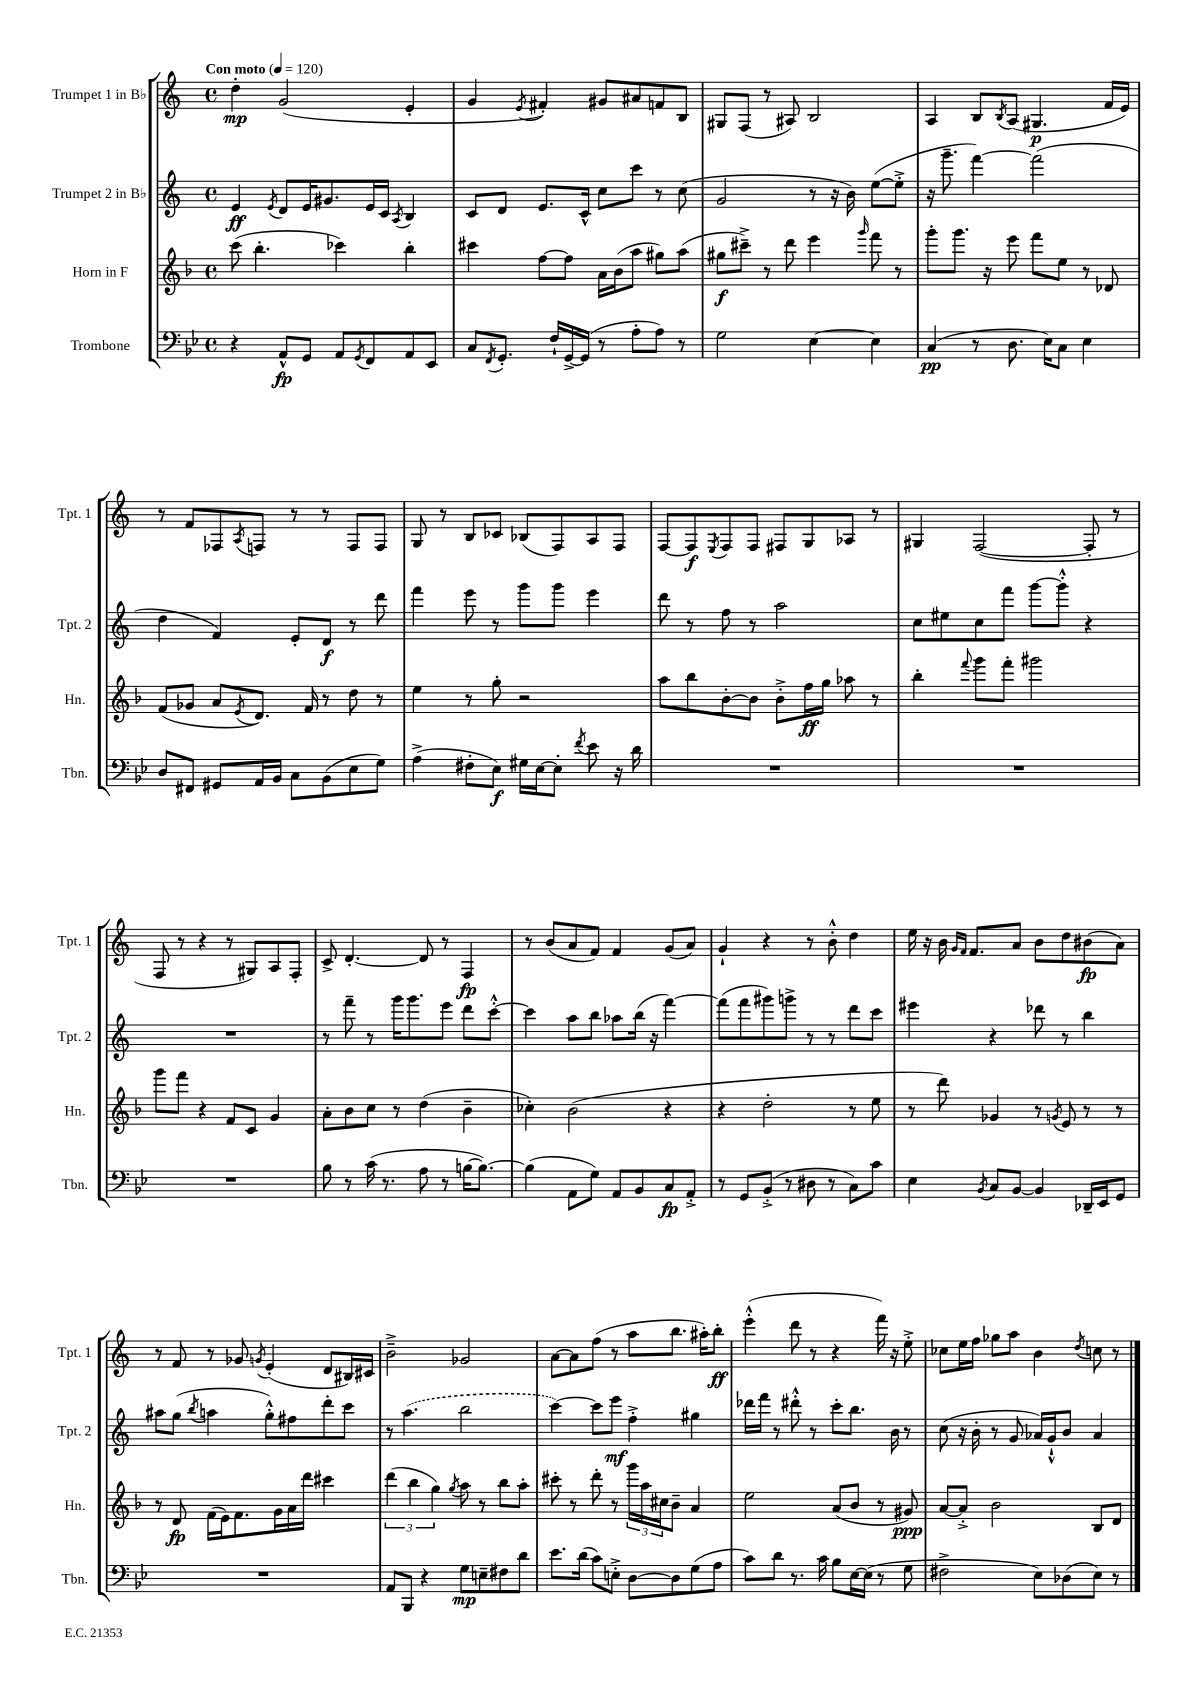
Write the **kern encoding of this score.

**kern	**dynam	**kern	**dynam	**kern	**dynam	**kern	**dynam
*part4	*part4	*part3	*part3	*part2	*part2	*part1	*part1
*staff4	*staff4	*staff3	*staff3	*staff2	*staff2	*staff1	*staff1
*I"Trombone	*	*I"Horn in F	*	*I"Trumpet 2 in B♭	*	*I"Trumpet 1 in B♭	*
*I'Tbn.	*	*I'Hn.	*	*I'Tpt. 2	*	*I'Tpt. 1	*
*clefF4	*	*clefG2	*	*clefG2	*	*clefG2	*
*k[b-e-]	*	*k[b-]	*	*k[]	*	*k[]	*
*M4/4	*	*M4/4	*	*M4/4	*	*M4/4	*
*met(c)	*	*met(c)	*	*met(c)	*	*met(c)	*
*MM120	*	*MM120	*	*MM120	*	*MM120	*
=1	=1	=1	=1	=1	=1	=1	=1
!	!	!	!	!	!	!LO:TX:a:B:t=Con moto	!
4r	.	(8ccc\	.	4e/	ff	4dd'\	mp
.	.	4.bb-'\	.	.	.	.	.
.	.	.	.	8qe/	.	.	.
8AA^^/L	fp	.	.	8d/L	.	(2g/	.
8GG/J	.	.	.	16e/K	.	.	.
.	.	.	.	8.g#X/	.	.	.
8AA/L	.	4ccc-X\)	.	.	.	.	.
8qGG/	.	.	.	.	.	.	.
8FF/	.	.	.	16e/L	.	.	.
.	.	.	.	16c/JJ	.	.	.
.	.	.	.	8qA/	.	.	.
8AA/	.	4bb-'\	.	4B/	.	4e'/	.
8EE-/J	.	.	.	.	.	.	.
=2	=2	=2	=2	=2	=2	=2	=2
8C/L	.	4ccc#X\	.	8c/L	.	4g/	.
8qFF/	.	.	.	.	.	.	.
8.GG'/J	.	.	.	8d/J	.	.	.
.	.	.	.	.	.	8qe/	.
.	.	[8ff\L	.	8.e/L	.	4f#X'/)	.
16F`/LL	.	.	.	.	.	.	.
[16GG^/	.	8ff\J]	.	.	.	.	.
(16GG/JJ]	.	.	.	16c^^/Jk	.	.	.
8r	.	16a\LL	.	8cc\L	.	8g#X/L	.
.	.	(16b-\J	.	.	.	.	.
8A'\L	.	8aa\J	.	8ccc\J	.	8a#X/	.
8A\J)	.	8gg#X\L)	.	8r	.	8fn/	.
8r	.	(8aa\J	.	(8cc\	.	8B/J	.
=3	=3	=3	=3	=3	=3	=3	=3
2G\	.	8gg#X\L	f	2g/	.	8G#X/L	.
.	.	8ccc#X~^\J)	.	.	.	(8F/J	.
.	.	8r	.	.	.	8r	.
.	.	8ddd\	.	.	.	8A#X/)	.
[4E-\	.	4eee\	.	8r	.	2B/	.
.	.	.	.	16r	.	.	.
.	.	.	.	16b\)	.	.	.
.	.	16qqggg/	.	.	.	.	.
4E-\]	.	8fff\	.	([8ee\L	.	.	.
.	.	8r	.	8ee'^\J]	.	.	.
=4	=4	=4	=4	=4	=4	=4	=4
(4C/	pp	8ggg'\L	.	16r	.	4A/	.
.	.	.	.	8.ggg~\	.	.	.
.	.	8.ggg\J	.	.	.	.	.
8r	.	.	.	[4fff\)	.	8B/L	.
.	.	16r	.	.	.	.	.
.	.	.	.	.	.	8qB/	.
8.D\	.	8eee\	.	.	.	(8A/J	.
.	.	8fff\L	.	(2fff\]	.	4.G#X/	p
16E-\KL)	.	.	.	.	.	.	.
8C\J	.	8ee\J	.	.	.	.	.
4E-\	.	8r	.	.	.	.	.
.	.	8d-X/	.	.	.	16f/LL	.
.	.	.	.	.	.	16e/JJ)	.
!!LO:LB:g=z
=5	=5	=5	=5	=5	=5	=5	=5
8D/L	.	(8f/L	.	4dd\	.	8r	.
8FF#X/J	.	8g-X/J	.	.	.	8f/L	.
8GG#X/L	.	8a/L	.	4f/)	.	8F-X/	.
.	.	8qe/	.	.	.	8qA/	.
16AA/L	.	8.d/J)	.	.	.	8Fn/J	.
16BB-/JJ	.	.	.	.	.	.	.
8C\L	.	.	.	8e'/L	.	8r	.
.	.	16f/	.	.	.	.	.
(8BB-\	.	8r	.	8d/J	f	8r	.
8E-\	.	8dd\	.	8r	.	8F/L	.
8G\J)	.	8r	.	8ddd\	.	8F/J	.
=6	=6	=6	=6	=6	=6	=6	=6
(4A^\	.	4ee\	.	4fff\	.	8G/	.
.	.	.	.	.	.	8r	.
8F#X'\L	.	8r	.	8eee\	.	8B/L	.
8E-\J)	f	8gg'\	.	8r	.	8c-X/J	.
16G#X\LL	.	2r	.	8ggg\L	.	(8B-X/L	.
[16E-\J	.	.	.	.	.	.	.
8E-'\J]	.	.	.	8ggg\J	.	8F/)	.
8qf/	.	.	.	.	.	.	.
8e-\	.	.	.	4eee\	.	8A/	.
16r	.	.	.	.	.	8F/J	.
16d\	.	.	.	.	.	.	.
=7	=7	=7	=7	=7	=7	=7	=7
1r	.	8aa\L	.	8ddd\	.	[8F/L	.
.	.	8bb-\	.	8r	.	8F/]	f
.	.	.	.	.	.	8qE/	.
.	.	[8b-'\	.	8ff\	.	8F/	.
.	.	8b-\J]	.	8r	.	8F/J	.
.	.	8b-'^\L	.	2aa\	.	8F#X/L	.
.	.	16ff\L	ff	.	.	8G/	.
.	.	16gg\JJ	.	.	.	.	.
.	.	8aa-X\	.	.	.	8A-X/J	.
.	.	8r	.	.	.	8r	.
=8	=8	=8	=8	=8	=8	=8	=8
1r	.	4bb-'\	.	8cc\L	.	4G#X/	.
.	.	.	.	8ee#X\	.	.	.
.	.	8qqfff/	.	.	.	.	.
.	.	8ggg\L	.	8cc\	.	([2F/	.
.	.	8fff'\J	.	8fff\J	.	.	.
.	.	2ggg#X\	.	[8ggg\L	.	.	.
.	.	.	.	8ggg'^^\J]	.	.	.
.	.	.	.	4r	.	8F'/]	.
.	.	.	.	.	.	8r	.
!!LO:LB:g=z
=9	=9	=9	=9	=9	=9	=9	=9
1r	.	8ggg\L	.	1r	.	8F/	.
.	.	8fff\J	.	.	.	8r	.
.	.	4r	.	.	.	4r	.
.	.	8f/L	.	.	.	8r	.
.	.	8c/J	.	.	.	8G#X/L)	.
.	.	4g/	.	.	.	8A/	.
.	.	.	.	.	.	8F'/J	.
=10	=10	=10	=10	=10	=10	=10	=10
8B-\	.	8a'\L	.	8r	.	8c^/	.
8r	.	8b-\	.	8fff~\	.	[4.d'/	.
(16c\	.	8cc\J	.	8r	.	.	.
8.r	.	.	.	.	.	.	.
.	.	8r	.	16ggg\KL	.	.	.
.	.	.	.	8.ggg\	.	.	.
8A\	.	(4dd\	.	.	.	8d/]	.
8r	.	.	.	8eee\J	.	8r	.
[16Bn\KL	.	4b-~\	.	8ddd\L	.	4F/	fp
8.B\J_)	.	.	.	.	.	.	.
.	.	.	.	[8ccc'^^\J	.	.	.
=11	=11	=11	=11	=11	=11	=11	=11
(4B\]	.	4cc-X'\)	.	4ccc\]	.	8r	.
.	.	.	.	.	.	(8b/L	.
8AA\L	.	(2b-\	.	8aa\L	.	8a/	.
8G\J)	.	.	.	8bb\J	.	8f/J)	.
8AA/L	.	.	.	8aa-X\L	.	4f/	.
8BB-/	.	.	.	(16bb\Jk	.	.	.
.	.	.	.	16r	.	.	.
8C/	fp	4r	.	[4fff\)	.	(8g/L	.
8AA'^/J	.	.	.	.	.	8a/J)	.
=12	=12	=12	=12	=12	=12	=12	=12
8r	.	4r	.	(8fff\L]	.	4g`/	.
8GG/L	.	.	.	8fff\	.	.	.
(8BB-'^/J	.	2dd'\	.	8ggg#X\)	.	4r	.
8r	.	.	.	8gggn^\J	.	.	.
8D#X\	.	.	.	8r	.	8r	.
8r	.	.	.	8r	.	8b'^^\	.
8C\L)	.	8r	.	8ddd\L	.	4dd\	.
8c\J	.	8ee\	.	8ccc\J	.	.	.
=13	=13	=13	=13	=13	=13	=13	=13
4E-\	.	8r	.	4eee#X\	.	16ee\	.
.	.	.	.	.	.	16r	.
.	.	8ddd\)	.	.	.	16b\	.
.	.	.	.	.	.	16qqg/LL	.
.	.	.	.	.	.	16qqf/JJ	.
.	.	.	.	.	.	8.f/L	.
8qBB-/	.	.	.	.	.	.	.
8C/L	.	4g-X/	.	4r	.	.	.
[8BB-/J	.	.	.	.	.	8a/J	.
4BB-/]	.	8r	.	8ddd-X\	.	8b\L	.
.	.	8qgn/	.	.	.	.	.
.	.	8e/	.	8r	.	8dd\	.
16DD-X~/LL	.	8r	.	4bb\	.	(8b#X\	fp
16EE-/J	.	.	.	.	.	.	.
8GG/J	.	8r	.	.	.	8a\J)	.
!!LO:LB:g=z
=14	=14	=14	=14	=14	=14	=14	=14
1r	.	8r	.	8aa#X\L	.	8r	.
.	.	8d/	fp	(8gg\J	.	8f/	.
.	.	.	.	8qbb/	.	.	.
.	.	(16f\LL	.	4aan\	.	8r	.
.	.	16e\J)	.	.	.	.	.
.	.	8.f\	.	.	.	8g-X/	.
.	.	.	.	.	.	8qgn/	.
.	.	.	.	8gg'^^\L)	.	(4e'/	.
.	.	16g\L	.	.	.	.	.
.	.	16a\	.	8ff#X\	.	.	.
.	.	16ddd\JJ	.	.	.	.	.
.	.	4ccc#X\	.	8ddd'\	.	8d/L	.
.	.	.	.	8ccc\J	.	16B#X/L)	.
.	.	.	.	.	.	16c#X/JJ	.
=15	=15	=15	=15	=15	=15	=15	=15
8AA/L	.	(6ddd\	.	8r	.	2b~^\	.
8BBB-/J	.	.	.	(4.aa\	.	.	.
.	.	6bb-\	.	.	.	.	.
4r	.	.	.	.	.	.	.
.	.	6gg\)	.	.	.	.	.
.	.	8qgg/	.	.	.	.	.
8G\L	mp	8aa\	.	2bb\	.	2g-X/	.
8En~\	.	8r	.	.	.	.	.
8F#X\	.	8bb-\L	.	.	.	.	.
8d\J	.	8aa'\J	.	.	.	.	.
=16	=16	=16	=16	=16	=16	=16	=16
8.e-\L	.	8ccc#X'\	.	[4ccc\)	.	[8a\L	.
.	.	8r	.	.	.	8a\]	.
(16d\Jk	.	.	.	.	.	.	.
8c\L)	.	8ddd'\	.	8ccc\L]	.	(8ff\J	.
8En'^\J	.	8r	.	8eee\J	mf	8r	.
[8D\L	.	24ggg\LL	.	4ff'^\	.	8aa\L	.
.	.	24aa\	.	.	.	.	.
.	.	24cc#X\J	.	.	.	.	.
8D\]	.	8b-~\J	.	.	.	8.bb\J	.
(8G\	.	4a/	.	4gg#X\	.	.	.
.	.	.	.	.	.	16aa#X'\KL)	.
8A\J	.	.	.	.	.	8bb'\J	ff
=17	=17	=17	=17	=17	=17	=17	=17
8c\L)	.	2ee\	.	16ddd-X\LL	.	(4eee'^^\	.
.	.	.	.	16fff\JJ	.	.	.
8d\J	.	.	.	8r	.	.	.
8.r	.	.	.	8ddd#X'^^\	.	8ddd\	.
.	.	.	.	8r	.	8r	.
16c\	.	.	.	.	.	.	.
8B-\L	.	(8a/L	.	8ccc'\L	.	4r	.
[16E-\L	.	8b-/J	.	8.bb\J	.	.	.
(16E-\JJ]	.	.	.	.	.	.	.
8r	.	8r	.	.	.	16fff\)	.
.	.	.	.	16b\	.	16r	.
8G\	.	8g#X/)	ppp	8r	.	8ee'^\	.
=18	=18	=18	=18	=18	=18	=18	=18
2F#X^\	.	[8a/L	.	(8cc\	.	8cc-X\L	.
.	.	8a'^/J]	.	16r	.	16ee\L	.
.	.	.	.	16b'\	.	16ff\JJ	.
.	.	2b-\	.	8r	.	8gg-X\L	.
.	.	.	.	8g/	.	8aa\J	.
8E-\L)	.	.	.	16a-X/LL)	.	4b\	.
.	.	.	.	16g`^^/J	.	.	.
(8D-X\	.	.	.	8b/J	.	.	.
.	.	.	.	.	.	8qdd/	.
8E-\J)	.	8B-/L	.	4a-/	.	8ccn\	.
8r	.	8d/J	.	.	.	8r	.
==	==	==	==	==	==	==	==
*-	*-	*-	*-	*-	*-	*-	*-
